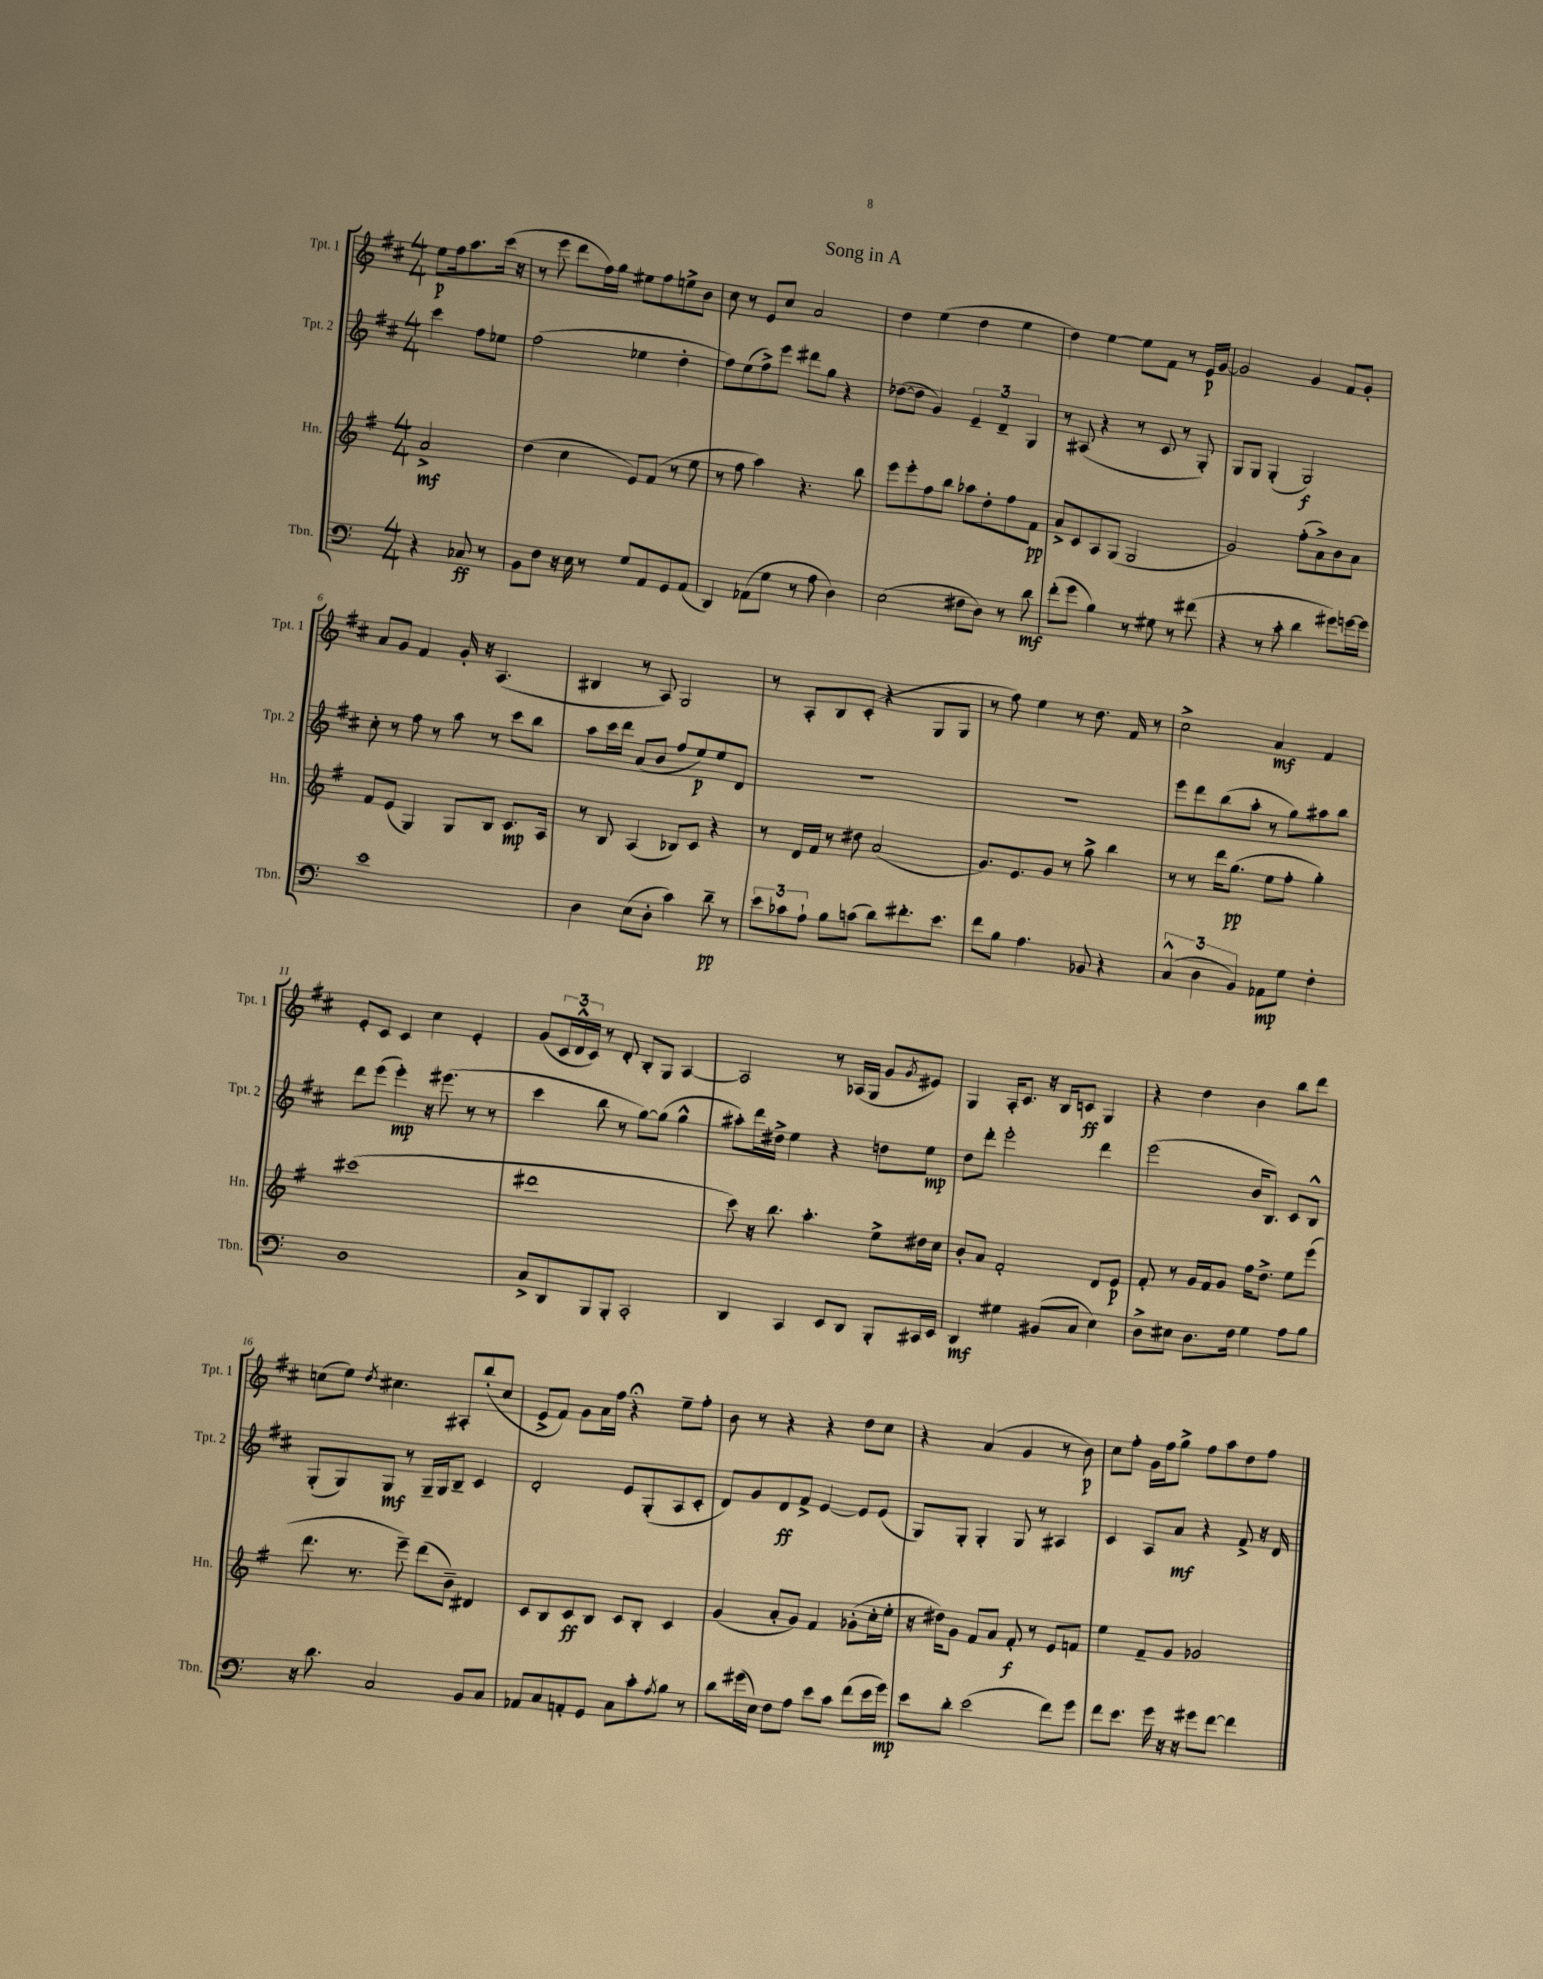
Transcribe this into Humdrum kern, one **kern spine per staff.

**kern	**dynam	**kern	**dynam	**kern	**dynam	**kern	**dynam
*part4	*part4	*part3	*part3	*part2	*part2	*part1	*part1
*staff4	*staff4	*staff3	*staff3	*staff2	*staff2	*staff1	*staff1
*I"Tbn.	*	*I"Hn.	*	*I"Tpt. 2	*	*I"Tpt. 1	*
*I'Tbn.	*	*I'Hn.	*	*I'Tpt. 2	*	*I'Tpt. 1	*
*clefF4	*	*clefG2	*	*clefG2	*	*clefG2	*
*k[]	*	*k[f#]	*	*k[f#c#]	*	*k[f#c#]	*
*M4/4	*	*M4/4	*	*M4/4	*	*M4/4	*
=	=	=	=	=	=	=	=
4r	.	2a^/	mf	4ccc#\	.	8ee\L	p
.	.	.	.	.	.	16ff#\k	.
.	.	.	.	.	.	8.aa\	.
8C-X/	ff	.	.	8ff#\L	.	.	.
8r	.	.	.	8ee-X\J	.	(16ccc#\Jk	.
.	.	.	.	.	.	16r	.
=1	=1	=1	=1	=1	=1	=1	=1
8BB\L	.	(4dd\	.	(2ff#\	.	8r	.
8F\J	.	.	.	.	.	8eee\	.
16r	.	4cc\	.	.	.	8ddd\L	.
16E\	.	.	.	.	.	.	.
8r	.	.	.	.	.	16ff#\L)	.
.	.	.	.	.	.	16gg\JJ	.
8G/L	.	8e/L)	.	4ee-X\	.	8ee#X\L	.
8AA/	.	(8f#/J	.	.	.	8ff#\	.
8GG/	.	8r	.	4dd'\	.	8een^\	.
(8AA/J	.	8ee\	.	.	.	8b\J	.
=2	=2	=2	=2	=2	=2	=2	=2
4DD/)	.	8r	.	8ff#\L)	.	8cc#\	.
.	.	8ff#\	.	(8ee\	.	8r	.
(8AA-X\L	.	4aa\)	.	8ff#^\)	.	8e/L	.
8G\J	.	.	.	8eee\J	.	8cc#/J	.
8r	.	4.r	.	8ddd#X\L	.	2a/	.
8A\	.	.	.	8gg\J	.	.	.
4D\)	.	.	.	4r	.	.	.
.	.	8bb\	.	.	.	.	.
=3	=3	=3	=3	=3	=3	=3	=3
(2E\	.	8eee\L	.	([8dd-X\L	.	4dd\	.
.	.	8eee'\	.	8dd-\J]	.	.	.
.	.	8ff#\	.	4g/)	.	(4ee\	.
.	.	8bb\J	.	.	.	.	.
8F#X\L	.	8aa-X\L	.	6e~/	.	4dd\	.
8D\J)	.	8dd'\	.	.	.	.	.
.	.	.	.	6d~/	.	.	.
8r	.	8ff#\	.	.	.	4ee\	.
.	.	.	.	6G/	.	.	.
8d\	mf	8f#\J	pp	.	.	.	.
=4	=4	=4	=4	=4	=4	=4	=4
(8f'\L	.	8a^/L	.	8r	.	4dd\)	.
8g\J	.	8c/	.	(8A#X/	.	.	.
4B\)	.	8A/	.	4r	.	[4ee\	.
.	.	(8G/J	.	.	.	.	.
8r	.	2G/	.	8r	.	8ee\L]	.
8G#X\	.	.	.	8c#/	.	8f#\J	.
8r	.	.	.	8r	.	8r	.
(8f#X\	.	.	.	8G'/)	.	16e/LL	p
.	.	.	.	.	.	[16g/JJ	.
=5	=5	=5	=5	=5	=5	=5	=5
4r	.	2g/)	.	8G/L	.	2g/]	.
.	.	.	.	8G/J	.	.	.
8r	.	.	.	(4G'/	.	.	.
8c'\	.	.	.	.	.	.	.
4d\	.	(8ff#'\L	.	2G/)	f	4g/	.
.	.	8a^\)	.	.	.	.	.
8g#X\L)	.	8b\	.	.	.	8f#/L	.
[16gn\L	.	8a\J	.	.	.	8g'/J	.
16g\JJ]	.	.	.	.	.	.	.
!!LO:LB:g=z
=6	=6	=6	=6	=6	=6	=6	=6
1e	.	8f#/L	.	8cc#'\	.	8a/L	.
.	.	(8e/J	.	8r	.	8g/J	.
.	.	4G/)	.	8ff#\	.	4f#/	.
.	.	.	.	8r	.	.	.
.	.	8G/L	.	8aa\	.	16g'/	.
.	.	.	.	.	.	16r	.
.	.	8B/J	.	8r	.	(4.A/	.
.	.	8.c/L	mp	8ccc#\L	.	.	.
.	.	.	.	8bb\J	.	.	.
.	.	16A/Jk	.	.	.	.	.
=7	=7	=7	=7	=7	=7	=7	=7
4D\	.	8r	.	8aa\L	.	4B#X/	.
.	.	8B/	.	16ccc#\L	.	.	.
.	.	.	.	16ddd\JJ	.	.	.
(8E\L	.	(4A/	.	(8a/L	.	8r	.
8D'\J	.	.	.	8b/J	.	8A/)	.
4c\)	.	8B-X/L)	.	8ff#/L	.	2G/	.
.	.	8c/J	.	8ee/)	p	.	.
8d~\	pp	4r	.	8ee/	.	.	.
8r	.	.	.	8d/J	.	.	.
=8	=8	=8	=8	=8	=8	=8	=8
12e\L	.	8r	.	1r	.	8r	.
12c-X\	.	.	.	.	.	.	.
.	.	16d/LL	.	.	.	8A'/L	.
12A`\J	.	.	.	.	.	.	.
.	.	16f#/JJ	.	.	.	.	.
8B\L	.	8r	.	.	.	8B/	.
(8cn\J	.	8dd#X\	.	.	.	(8c#'/J	.
8d\L)	.	(2a/	.	.	.	4r	.
8.f#X'\	.	.	.	.	.	.	.
.	.	.	.	.	.	8G/L	.
8.e\J	.	.	.	.	.	.	.
.	.	.	.	.	.	8G/J	.
=9	=9	=9	=9	=9	=9	=9	=9
8f\L	.	8.g/L)	.	1r	.	8r	.
8B\J	.	.	.	.	.	8ff#\)	.
.	.	8.e/	.	.	.	.	.
4.A\	.	.	.	.	.	4ee\	.
.	.	8g/J	.	.	.	.	.
.	.	8r	.	.	.	8r	.
8BB-X/	.	8gg^\	.	.	.	8.dd\	.
4r	.	4bb\	.	.	.	.	.
.	.	.	.	.	.	16f#/	.
.	.	.	.	.	.	8r	.
=10	=10	=10	=10	=10	=10	=10	=10
(6C^^/	.	8r	.	8eee\L	.	2cc#^\	.
.	.	8r	.	8ddd\	.	.	.
6D\	.	.	.	.	.	.	.
.	.	16ddd\KL	.	(8bb\	.	.	.
.	.	(8.gg\J	pp	.	.	.	.
6BB/)	.	.	.	.	.	.	.
.	.	.	.	8aa'\J	.	.	.
8AA-X\L	mp	8ee\L	.	8r	.	4a/	mf
8G\J	.	8ff#'\J	.	8gg\L)	.	.	.
4F'\	.	4gg'\)	.	8aa#X\	.	4f#/	.
.	.	.	.	8bb\J	.	.	.
!!LO:LB:g=z
=11	=11	=11	=11	=11	=11	=11	=11
1D	.	(1ccc#X	.	8ddd\L	.	8e'/L	.
.	.	.	.	(8eee\J	.	8c#/J	.
.	.	.	.	4eee'\)	mp	4c#/	.
.	.	.	.	16r	.	4cc#\	.
.	.	.	.	(8.eee#X\	.	.	.
.	.	.	.	8r	.	4e'/	.
.	.	.	.	8r	.	.	.
=12	=12	=12	=12	=12	=12	=12	=12
8C^/L	.	1ddd#X	.	4ccc#\	.	(8g/L	.
8DD/	.	.	.	.	.	24c#/L	.
.	.	.	.	.	.	24d^^/	.
.	.	.	.	.	.	24c#/JJ)	.
8BBB/	.	.	.	8bb\	.	8r	.
8BBB'/J	.	.	.	8r	.	8d'/	.
2CC'/	.	.	.	[8gg\L)	.	8B'/L	.
.	.	.	.	(8gg\J]	.	8G/J	.
.	.	.	.	4gg^^\	.	[4A/	.
=13	=13	=13	=13	=13	=13	=13	=13
4DD/	.	8ccc\)	.	8aa#X'\L)	.	2A/]	.
.	.	16r	.	16ddd\L	.	.	.
.	.	8.bb\	.	16dd#X^\JJ	.	.	.
4CC/	.	.	.	4ee\	.	.	.
.	.	4.aa'\	.	.	.	.	.
8EE/L	.	.	.	4r	.	8r	.
8DD/J	.	.	.	.	.	(16A-X/LL	.
.	.	.	.	.	.	16G/JJ	.
8BBB'/L	.	8ee^\L	.	8ddn\L	.	8g/L	.
.	.	.	.	.	.	8qg/	.
16CC#X/L	.	16dd#X\L	.	8ee\J	mp	8e#X/J)	.
16EE/JJ	.	16cc\JJ	.	.	.	.	.
=14	=14	=14	=14	=14	=14	=14	=14
4DD/	mf	8b'/L	.	8dd\L	.	4G/	.
.	.	8a/J	.	8ddd'\J	.	.	.
4G#X\	.	2f#'/	.	2eee'\	.	16A'/KL	.
.	.	.	.	.	.	8.c#/J	.
(8BB#X/L	.	.	.	.	.	16r	.
.	.	.	.	.	.	16B/KL	.
8C/J	.	.	.	.	.	8cn/J	ff
4E\)	.	8d/L	.	4ddd\	.	4G/	.
.	.	8e/J	p	.	.	.	.
=15	=15	=15	=15	=15	=15	=15	=15
8D^\L	.	8f#'/	.	(2eee\	.	4r	.
8E#X\J	.	8r	.	.	.	.	.
8.D\L	.	16g/LL	.	.	.	4dd\	.
.	.	16f#/J	.	.	.	.	.
.	.	8g/J	.	.	.	.	.
16F\Jk	.	.	.	.	.	.	.
4G\	.	16ff#\KL	.	16b/KL	.	4b\	.
.	.	8.dd^\J	.	8.B/J)	.	.	.
8A\L	.	8ee\L	.	8c#/L	.	8bb\L	.
8B\J	.	(8eee\J	.	8B^^/J	.	8ddd\J	.
!!LO:LB:g=z
=16	=16	=16	=16	=16	=16	=16	=16
16r	.	8.ddd\	.	(8G'/L	.	(8ccn\L	.
8.d\	.	.	.	.	.	.	.
.	.	.	.	8G/)	.	8ee\J)	.
.	.	8.r	.	.	.	.	.
.	.	.	.	.	.	8qdd/	.
2C/	.	.	.	8G/J	mf	4.cc#X\	.
.	.	8eee~\)	.	8r	.	.	.
.	.	(8ddd\L	.	16G~/LL	.	.	.
.	.	.	.	16G/J	.	.	.
.	.	8b~\J)	.	8B~/J	.	8A#X'/L	.
8BB/L	.	4d#X/	.	4c#/	.	(8bb'/	.
8C/J	.	.	.	.	.	8cc#/J	.
=17	=17	=17	=17	=17	=17	=17	=17
8AA-X/L	.	8c/L	.	2d'/	.	8e^/L	.
8C/	.	8B/	.	.	.	8f#/J)	.
8AAn'/	.	8c/	ff	.	.	8g\L	.
8GG/J	.	8B/J	.	.	.	16a\L	.
.	.	.	.	.	.	16ff#\JJ	.
8C\L	.	8c/L	.	8e/L	.	4r;<	.
8c'\	.	8B'/J	.	(8G'/	.	.	.
8qA/	.	.	.	.	.	.	.
8B\J	.	4c/	.	8A/	.	8ee~\L	.
8r	.	.	.	8c#'/J	.	8ff#'\J	.
=18	=18	=18	=18	=18	=18	=18	=18
8d\L	.	(4g/	.	8d/L)	.	8b\	.
(16g#X\L	.	.	.	8g/	.	8r	.
16E\JJ)	.	.	.	.	.	.	.
8F\L	.	8a'/L	.	8d/	ff	4r	.
8A\J	.	8g/J)	.	8f#^/J	.	.	.
8e\L	.	4f#/	.	[4e/	.	4r	.
8c\J	.	.	.	.	.	.	.
(8f\L	.	(8g-X'\L	.	8e/L]	.	8dd\L	.
16e\L	.	16cc'\L	.	(8e/J	.	8cc#\J	.
16g#\JJ)	mp	16ee'\JJ	.	.	.	.	.
=19	=19	=19	=19	=19	=19	=19	=19
8e\L	.	16r	.	8G/L)	.	4r	.
.	.	16dd#X\KL)	.	.	.	.	.
8d'\J	.	8g\J	.	8G'/J	.	.	.
(2e\	.	8f#/L	.	4G'/	.	(4a/	.
.	.	8a/J	.	.	.	.	.
.	.	8f#'/	f	8G/	.	4g/	.
.	.	8r	.	8r	.	.	.
8f\L)	.	8e/L	.	4A#X/	.	8r	.
8g\J	.	8fn/J	.	.	.	8b\)	p
=20	=20	=20	=20	=20	=20	=20	=20
8f\L	.	4ee\	.	4c#/	.	8cc#\L	.
8.e\J	.	.	.	.	.	8ff#'\J	.
.	.	8f#~/L	.	8A/L	.	16g\LL	.
16g\	.	.	.	.	.	16ff#\J	.
16r	.	8g/J	.	8a/J	mf	8gg^\J	.
16r	.	.	.	.	.	.	.
8g#X\L	.	2g-X/	.	4r	.	8ff#\L	.
[8f\J	.	.	.	.	.	8aa\	.
4f\]	.	.	.	8f#^/	.	8dd\	.
.	.	.	.	16r	.	8ff#\J	.
.	.	.	.	16d/	.	.	.
==	==	==	==	==	==	==	==
*-	*-	*-	*-	*-	*-	*-	*-
